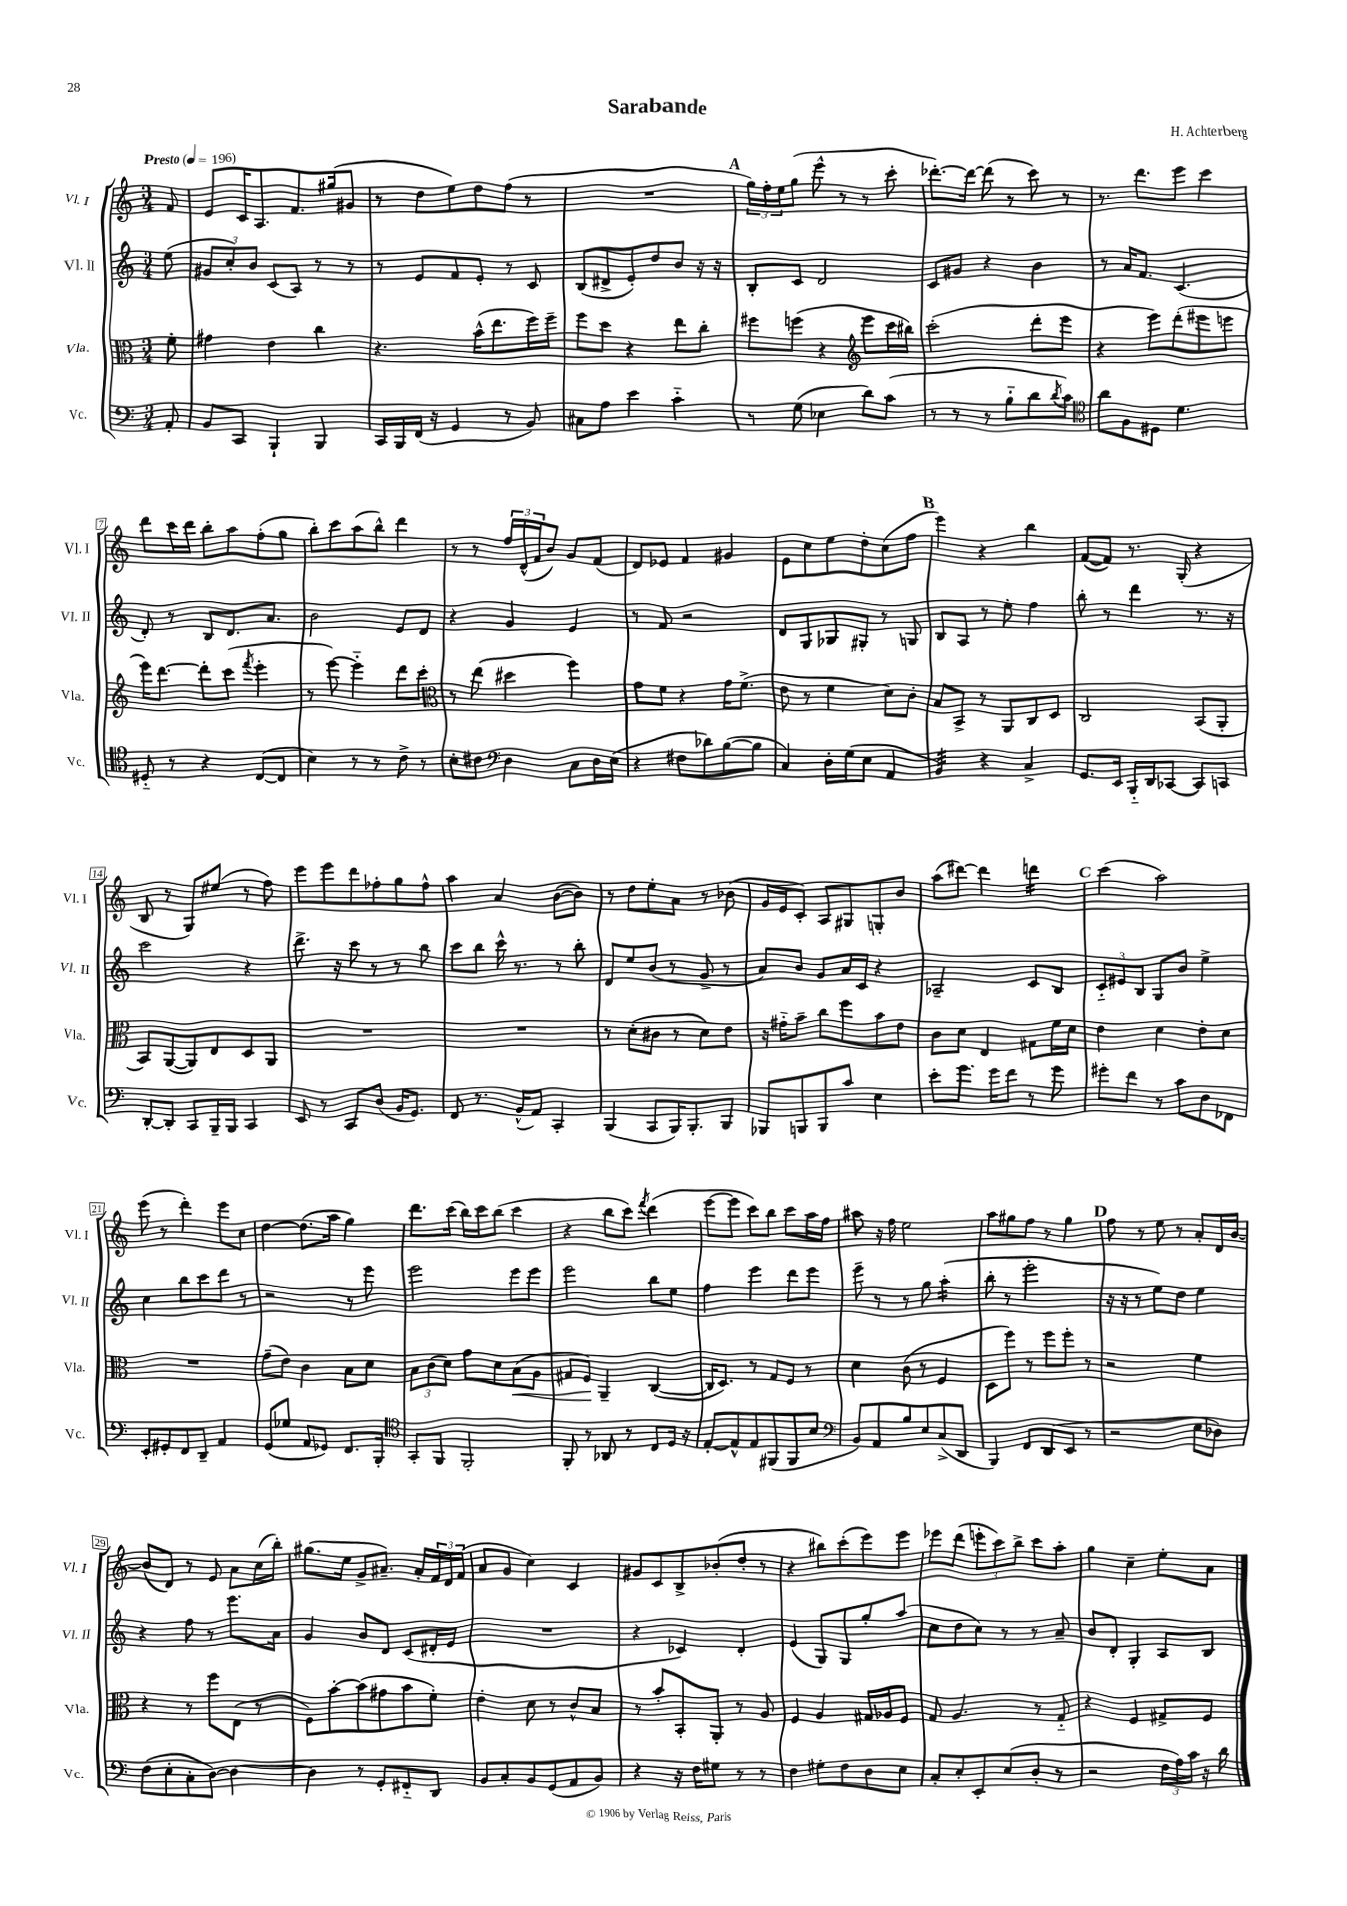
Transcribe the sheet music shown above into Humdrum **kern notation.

**kern	**kern	**kern	**kern
*staff4	*staff3	*staff2	*staff1
*clefF4	*clefC3	*clefG2	*clefG2
*k[]	*k[]	*k[]	*k[]
*M3/4	*M3/4	*M3/4	*M3/4
*MM196	*MM196	*MM196	*MM196
8AA'	8f'	(8ee	8f
=	=	=	=
8BB	4g#	12g#	8e
.	.	12cc')	.
8CC	.	.	16c
.	.	12b	.
.	.	.	8.A
4BBB`	4e	(8c	.
.	.	8A)	8.f
4BBB	4cc	8r	.
.	.	.	(16gg#
.	.	8r	8g#
=	=	=	=
16CC	4.r	8r	8r
16BBB	.	.	.
(16FF	.	8e	8dd
16r	.	.	.
4GG	.	8f	8ee)
.	(16b^^	8e'	8dd
.	8.ee	.	.
8r	.	8r	(8ff
8BB)	16ff)	8c	8r
.	16ff~	.	.
=	=	=	=
8C#	8ff	(8B	2.r
8A	8dd	8d#^	.
4e	4r	8e')	.
.	.	8dd	.
4c'~	8ee	8b	.
.	8cc'	16r	.
.	.	16r	.
=	=	=	=
8r	8ff#	8B'	24gg)
.	.	.	24ff'
.	.	.	24ee
(8G	(8ff	8c	(8gg
4E-	4r	2d	8eee^^
.	.	.	8r
*	*clefG2	*	*
8d)	8eee	.	8r
(8c	16ccc	.	8ccc'
.	16bb#)	.	.
=	=	=	=
8r	(2ccc'	8c	[8.ddd-')
8r	.	8g#	.
.	.	.	16ddd-_
8r	.	4r	(8ddd-]
8B'~	.	.	8r
8d	8ddd'	4b	8ccc)
8qd	.	.	.
8c)	8eee	.	8r
=	=	=	=
*clefC4	*	*	*
8a	4r	8r	8.r
8F	.	16a	.
.	.	8.f	8.ddd
8D#	8eee)	.	.
4.d	(8ddd'	(4.c	8eee
.	8eee#	.	4ccc
.	8eee	.	.
=	=	=	=
8D#'~	16eee)	8d')	8ddd
.	[8.ddd	.	.
8r	.	8r	16ccc
.	.	.	16ddd
4r	8ddd']	8B	8bb'
.	(8ccc	8.d	8aa
.	8qfff	.	.
([8C	4eee'	.	(8ff'
.	.	8.a	.
8C]	.	.	8gg
=	=	=	=
4B)	8r	2b	8bb')
.	[8eee)	.	8ccc
8r	4eee'~]	.	(8aa
8r	.	.	8bb^^)
8c^	8ddd	8e	4ddd
8r	8ccc'	8d	.
=	=	=	=
*	*clefC3	*	*
8B'	8r	4r	8r
8c#	(8ee	.	8r
*clefF4	*	*	*
4D	4dd#	4g	24ff
.	.	.	(24d^^
.	.	.	24f
.	.	.	8b)
8C	4ff)	4e	8g
16D	.	.	(8f
(16E	.	.	.
=	=	=	=
4r	8g	8r	8d)
.	8f	8f	8e-
8F#	4r	2r	4f
8d-)	.	.	.
([8B	16g	.	4g#
.	(8.f^	.	.
8B]	.	.	.
=	=	=	=
4C)	8e	8d	8e
.	8r	8G	8cc
16D'	4f	8G-	8ee
(16G	.	.	.
8E	.	8G#'	8dd'
4AA	8d)	8r	(8cc
.	8c'	8G	8ff
=	=	=	=
4BB)	8B	8B	4eee)
.	8BB^	8A	.
4r	8r	8r	4r
.	8AA	8ee'	.
4C^	8C	4ff	4bb
.	8D	.	.
=	=	=	=
8.GG	2C	8bb'	([8f
.	.	8r	8f])
16EE	.	.	.
16BBB'~	.	4ddd	8.r
16DD	.	.	.
[8CC-	.	.	.
.	.	.	(16G'
8CC-]	(8BB	8.r	4r
8CC	8AA'	.	.
.	.	16r	.
=	=	=	=
[8DD'	8BB)	2ccc	8B
8DD']	([8AA	.	8r
8CC	8AA])	.	8G)
16BBB~	8E	.	(8ee#
16BBB	.	.	.
4CC	8D	4r	8r
.	8AA	.	8ff)
=	=	=	=
8EE	2.r	8.ddd^	8eee
8r	.	.	8eee
.	.	16r	.
8CC	.	8ccc	8ddd
(8D	.	8r	8ff-'
16BB	.	8r	8gg
8.GG)	.	.	.
.	.	8bb	8ff-^^
=	=	=	=
8FF	2.r	8ccc	4aa
8.r	.	8bb	.
.	.	16ccc^^	4a
(16BB^^	.	8.r	.
8AA)	.	.	.
4CC'	.	8r	([8b
.	.	8bb'	8b])
=	=	=	=
(4BBB	8r	8d	8r
.	(8d'	8ee	8dd
8CC	8c#	(8b	8ee'
16BBB)	8r	8r	8a
8.BBB'	.	.	.
.	8d)	8g^	8r
8BBB	8e	8r	(8b-
=	=	=	=
8BBB-	16r	8a)	16g
.	16g#'~	.	16e
8BBB	8b~	8b	8c')
8BBB	8cc	8g	8A
8c	8ff	16a	8G#
.	.	16c	.
4E	8b	4r	8G'
.	8e	.	8b
=	=	=	=
8e'	8c	2A-~	(8aa
8.g	8d	.	[8ddd#)
.	4E	.	4ddd#]
16g	.	.	.
8f	.	.	.
8r	8G#	8c	4ddd
8g	16f	8B	.
.	16d	.	.
=	=	=	=
8g#'	4e	12c'~	(4ccc
.	.	12e#	.
8f	.	.	.
.	.	12B	.
8r	4d	8G	2aa)
8c	.	8b	.
8D	8e'	4ee^	.
8FF-	8d	.	.
=	=	=	=
8EE'	2.r	4cc	(8eee
8GG#'	.	.	8r
8FF	.	8bb	4ddd')
8DD~	.	8ccc	.
4AA	.	8ddd	8eee
.	.	8r	8cc
=	=	=	=
(8GG	(8g~	2r	[4dd
8G-	8e)	.	.
8AA	4c	.	(8.dd]
8GG-)	.	.	.
.	.	.	16aa
8.FF	8B	8r	4gg)
.	8d	8eee	.
16BBB'	.	.	.
=	=	=	=
*clefC4	*	*	*
8GG'	12B	2eee	8.ddd
.	(12c	.	.
8FF	.	.	.
.	12d)	.	.
.	.	.	(16ccc
2FF'	8g	.	16bb)
.	.	.	16ccc
.	8d	.	(8bb
.	(8B	8eee	4ccc
.	8A	8eee	.
=	=	=	=
8FF'	8G#	2eee	4r
8r	8F)	.	.
8AA-	4AA~	.	8bb
8r	.	.	8ccc)
.	.	.	8qfff
8C	([4C	8bb	(4ddd
16D	.	8ee	.
16r	.	.	.
=	=	=	=
[8E'	16C]	4ff	[8eee
.	8.D)	.	.
8E^^]	.	.	8eee]
8E	8r	4eee	8ccc)
(8FF#	8G	.	8bb
8FF#	8F	8ddd	8ccc
8B	8r	8eee	16aa
.	.	.	16ff
=	=	=	=
*clefF4	*	*	*
8BB)	4d	8eee~	8aa#
8AA	.	8r	16r
.	.	.	16ff
8B	(8c	8r	2ee
8E	8r	8gg	.
(8C^	4F	(4aa'	.
8DD	.	.	.
=	=	=	=
4BBB)	8D	8bb'	8aa
.	8ff)	8r	8gg#
8FF	8r	2eee'	8ff
(8DD	8ff	.	8r
8EE	8ff'	.	4gg#
8r	8r	.	.
=	=	=	=
2r	2r	16r	8ff
.	.	16r	.
.	.	8r	8r
.	.	8ee)	8ee
.	.	8dd	8r
8E	4f	4ee	8a'
8D-)	.	.	16d
.	.	.	[16b
=	=	=	=
(8F	4r	4r	(8b]
8E'	.	.	8d)
8C'	8r	8ff	8r
[8D)	8ff	8r	8e
4D_	(8E	8.eee	8a
.	8r	.	(16cc
.	.	16a	16bb')
=	=	=	=
4D]	8F)	4g	(8.gg#
.	[8b'	.	.
.	.	.	16ee
8r	(8b]	8b	8g^
8GG'	8g#	8d	8.a#~)
8FF#'~	8b	(8c	.
.	.	.	16a#'
8DD	8f')	16d#'	24f
.	.	.	24d
.	.	16e	.
.	.	.	(24f
=	=	=	=
8BB	4e'	2.r	8a
8C'	.	.	8g
8BB	8d	.	4cc)
(8GG	8r	.	.
8AA	8c^^	.	4c
8BB)	8B	.	.
=	=	=	=
4r	8r	4r	8g#
.	8b'	.	8c
16r	8BB'	4c-)	8B^
16F	.	.	.
8G#	8AA'	.	(8b-'
8r	8r	4d'	8dd'
8r	8A	.	8r
=	=	=	=
4F	4F	(4e	4r
8G#'	4A	8G)	8bb#)
8F	.	8G	(8ccc'
8D	16G#	8gg'	8eee)
.	16A-	.	.
8E	8F	(8aa	8eee
=	=	=	=
8C'	8G	8cc	8eee-
8E'	4.A	8dd	(8ddd
8EE'	.	8cc)	12eee'
.	.	.	12ccc)
(8E	.	8r	.
.	.	.	12bb^
8D'	8r	8r	8ccc
8r	8G'~	8a~	8aa'
=	=	=	=
2r	4r	8b	4gg
.	.	8d'	.
.	4F	4G'	4cc~
24F	8G#^	8A	8ee'
24A)	.	.	.
24c	.	.	.
16r	8F	8B	8a
16d	.	.	.
==	==	==	==
*-	*-	*-	*-
